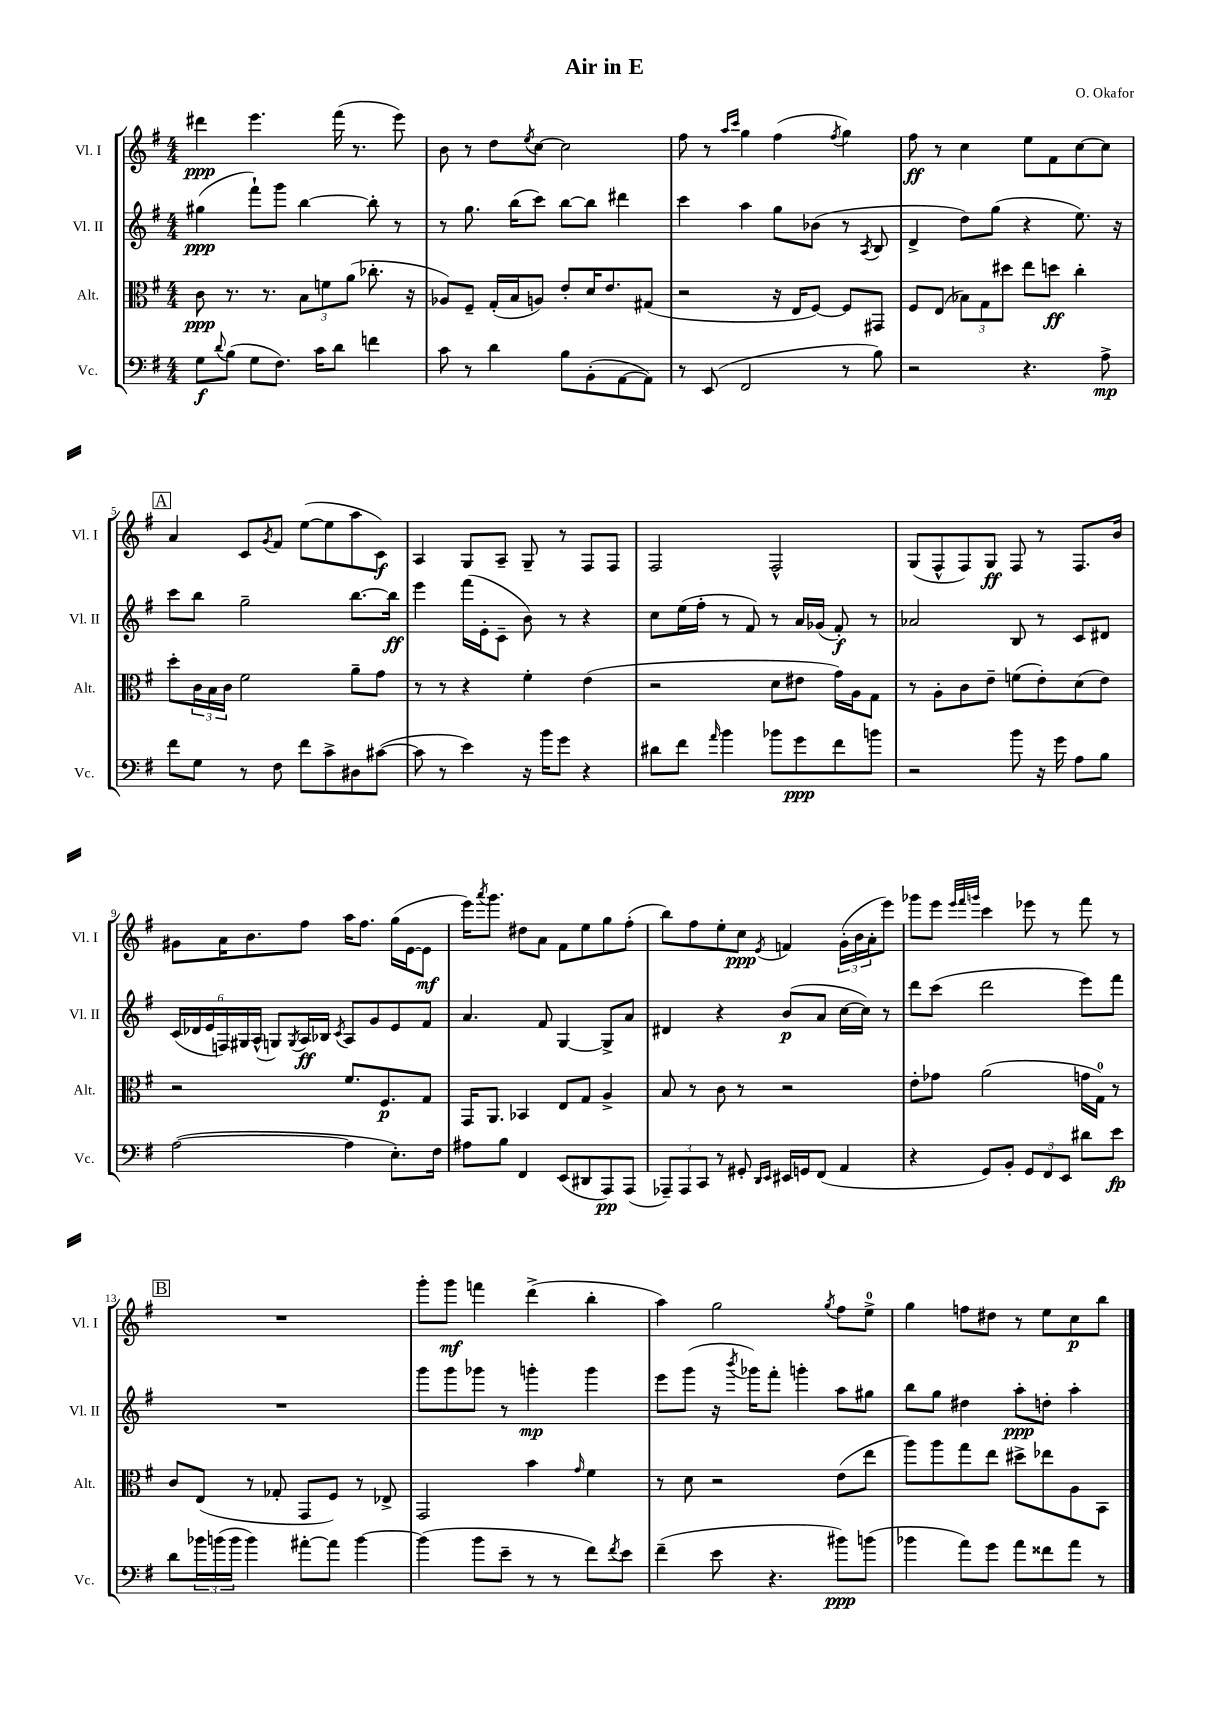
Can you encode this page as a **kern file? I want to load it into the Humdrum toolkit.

**kern	**kern	**kern	**kern
*staff4	*staff3	*staff2	*staff1
*clefF4	*clefC3	*clefG2	*clefG2
*k[f#]	*k[f#]	*k[f#]	*k[f#]
*M4/4	*M4/4	*M4/4	*M4/4
8G	8c	(4gg#	4ddd#
8qqd	.	.	.
(8B	8.r	.	.
8G	.	8fff#`)	4.eee
.	8.r	.	.
8.F#)	.	8ggg	.
.	12B	[4bb	.
16c	.	.	.
.	12f	.	.
8d	.	.	(16fff#
.	(12a	.	.
.	.	.	8.r
4f	8.cc-'	8bb']	.
.	.	8r	8eee)
.	16r	.	.
=	=	=	=
8c	8A-)	8r	8b
8r	8F#~	8.gg	8r
4d	(16G'	.	8dd
.	16B	(16bb	.
.	.	.	8qee
.	8A)	8ccc)	[8cc
8B	8e'	[8bb	2cc]
(8BB'	16d	8bb]	.
.	8.e	.	.
[8AA	.	4ddd#	.
8AA])	(8G#	.	.
=	=	=	=
8r	2r	4ccc	8ff#
(8EE	.	.	8r
.	.	.	16qqaa
.	.	.	16qqccc
2FF#	.	4aa	4gg
.	16r	8gg	(4ff#
.	16E	.	.
.	[8F#)	(8b-	.
.	.	.	8qff#
8r	8F#]	8r	4gg)
.	.	8qA	.
8B)	8GG#	8B	.
=	=	=	=
2r	8F#	4d^	8ff#
.	(8E	.	8r
.	12B-)	8dd)	4cc
.	12G	.	.
.	.	(8gg	.
.	12dd#	.	.
4.r	8ee	4r	8ee
.	8dd	.	8f#
.	4cc'	8.ee)	[8cc
8A^	.	.	8cc]
.	.	16r	.
=	=	=	=
8f#	8dd'	8ccc	4a
8G	24c	8bb	.
.	24B	.	.
.	24c	.	.
8r	2f#	2gg~	8c
.	.	.	8qg
8F#	.	.	8f#
8f#	.	.	([8ee
8c^	.	.	8ee]
8D#	8a~	[8.bb	8aa
([8c#	8g	.	8c)
.	.	16bb]	.
=	=	=	=
8c#]	8r	4eee	4A
8r	8r	.	.
4e)	4r	(16fff#	8G
.	.	16e'	.
.	.	8c~	8A~
16r	4f#'	8b)	8G~
16b	.	.	.
8g	.	8r	8r
4r	(4e	4r	8F#
.	.	.	8F#
=	=	=	=
8d#	2r	8cc	2F#
8f#	.	(16ee	.
.	.	16ff#'	.
16qqa	.	.	.
4b	.	8r	.
.	.	8f#)	.
8b-	8d	8r	2F#^^
8g	8e#	16a	.
.	.	(16g-	.
8f#	16g)	8f#')	.
.	16A	.	.
8b	8G	8r	.
=	=	=	=
2r	8r	2a-	(8G
.	8A'	.	8F#^^
.	8c	.	8F#)
.	8e~	.	8G
8b	(8f	8B	8F#
16r	8e')	8r	8r
16g	.	.	.
8A	(8d	8c	8.F#
8B	8e)	8d#	.
.	.	.	16b
=	=	=	=
([2A	2r	(24c	8g#
.	.	24d-	.
.	.	24e	.
.	.	24F)	16a
.	.	24G#	.
.	.	.	8.b
.	.	(24A^^	.
.	.	8G)	.
.	.	8qG	.
.	.	16A	8ff#
.	.	16B-	.
.	.	8qc	.
4A]	8.f#	8A	16aa
.	.	.	8.ff#
.	.	8g	.
.	8.F#	.	.
8.E')	.	8e	(16gg
.	.	.	[16e
.	8G	8f#	8e]
16F#	.	.	.
=	=	=	=
8A#	16GG	4.a	16eee)
.	.	.	8qaaa
.	8.AA	.	8.ggg
8B	.	.	.
4FF#	4BB-	.	8dd#
.	.	8f#	8a
(8EE	8E	[4G	8f#
8DD#	8G	.	8ee
8AAA)	4A^	8G^]	8gg
(8AAA	.	8a	(8ff#'
=	=	=	=
12AAA-~)	8B	4d#	8bb)
12AAA-	.	.	.
.	8r	.	8ff#
12CC	.	.	.
8r	8c	4r	8ee'
8GG#'	8r	.	8cc
16qqDD	.	.	.
16qqEE	.	.	8qe
16EE#	2r	(8b	4f
16GG	.	.	.
(8FF#	.	8a	.
4AA	.	[16cc	(24g'
.	.	.	24b
.	.	16cc])	.
.	.	.	24a'
.	.	8r	8eee)
=	=	=	=
4r	8e'	8ddd	8ggg-
.	8g-	(8ccc	8eee
.	.	.	32qqeee
.	.	.	32qqfff#
.	.	.	32qqggg
8GG)	(2a	2ddd	4ccc
8BB'	.	.	.
12GG	.	.	8eee-
12FF#	.	.	.
.	.	.	8r
12EE	.	.	.
8d#	16g	8eee)	8fff#
.	16G)	.	.
8e	8r	8fff#	8r
=	=	=	=
8d	8c	1r	1r
24b-	(8E	.	.
(24b	.	.	.
24b	.	.	.
4b)	8r	.	.
.	8G-'	.	.
[8a#'	8GG	.	.
8a#]	8F#)	.	.
[4b	8r	.	.
.	8E-^	.	.
=	=	=	=
(4b]	2GG	8ggg	8ggg'
.	.	8ggg	8ggg
8b	.	8ggg-	4fff
8e~	.	8r	.
8r	4b	4ggg'	(4ddd^
8r	.	.	.
.	16qqg	.	.
8f#)	4f#	4ggg	4bb'
8qf#	.	.	.
8e	.	.	.
=	=	=	=
(4f#~	8r	8eee	4aa)
.	8d	(8ggg	.
8e	2r	16r	2gg
.	.	8qbbb	.
.	.	16ggg-)	.
4.r	.	8fff#'	.
.	.	4ggg'	.
.	.	.	8qgg
8b#)	(8e	8aa	8ff#
(8b	8ee	8gg#	8ee^
=	=	=	=
4b-	8aa)	8bb	4gg
.	8aa	8gg	.
8a)	8gg	4dd#	8ff
8g	8ee	.	8dd#
8a	8dd#^	8aa'	8r
8f##	8ee-	8dd'	8ee
8a	8A	4aa'	8cc
8r	8BB	.	8bb
==	==	==	==
*-	*-	*-	*-
